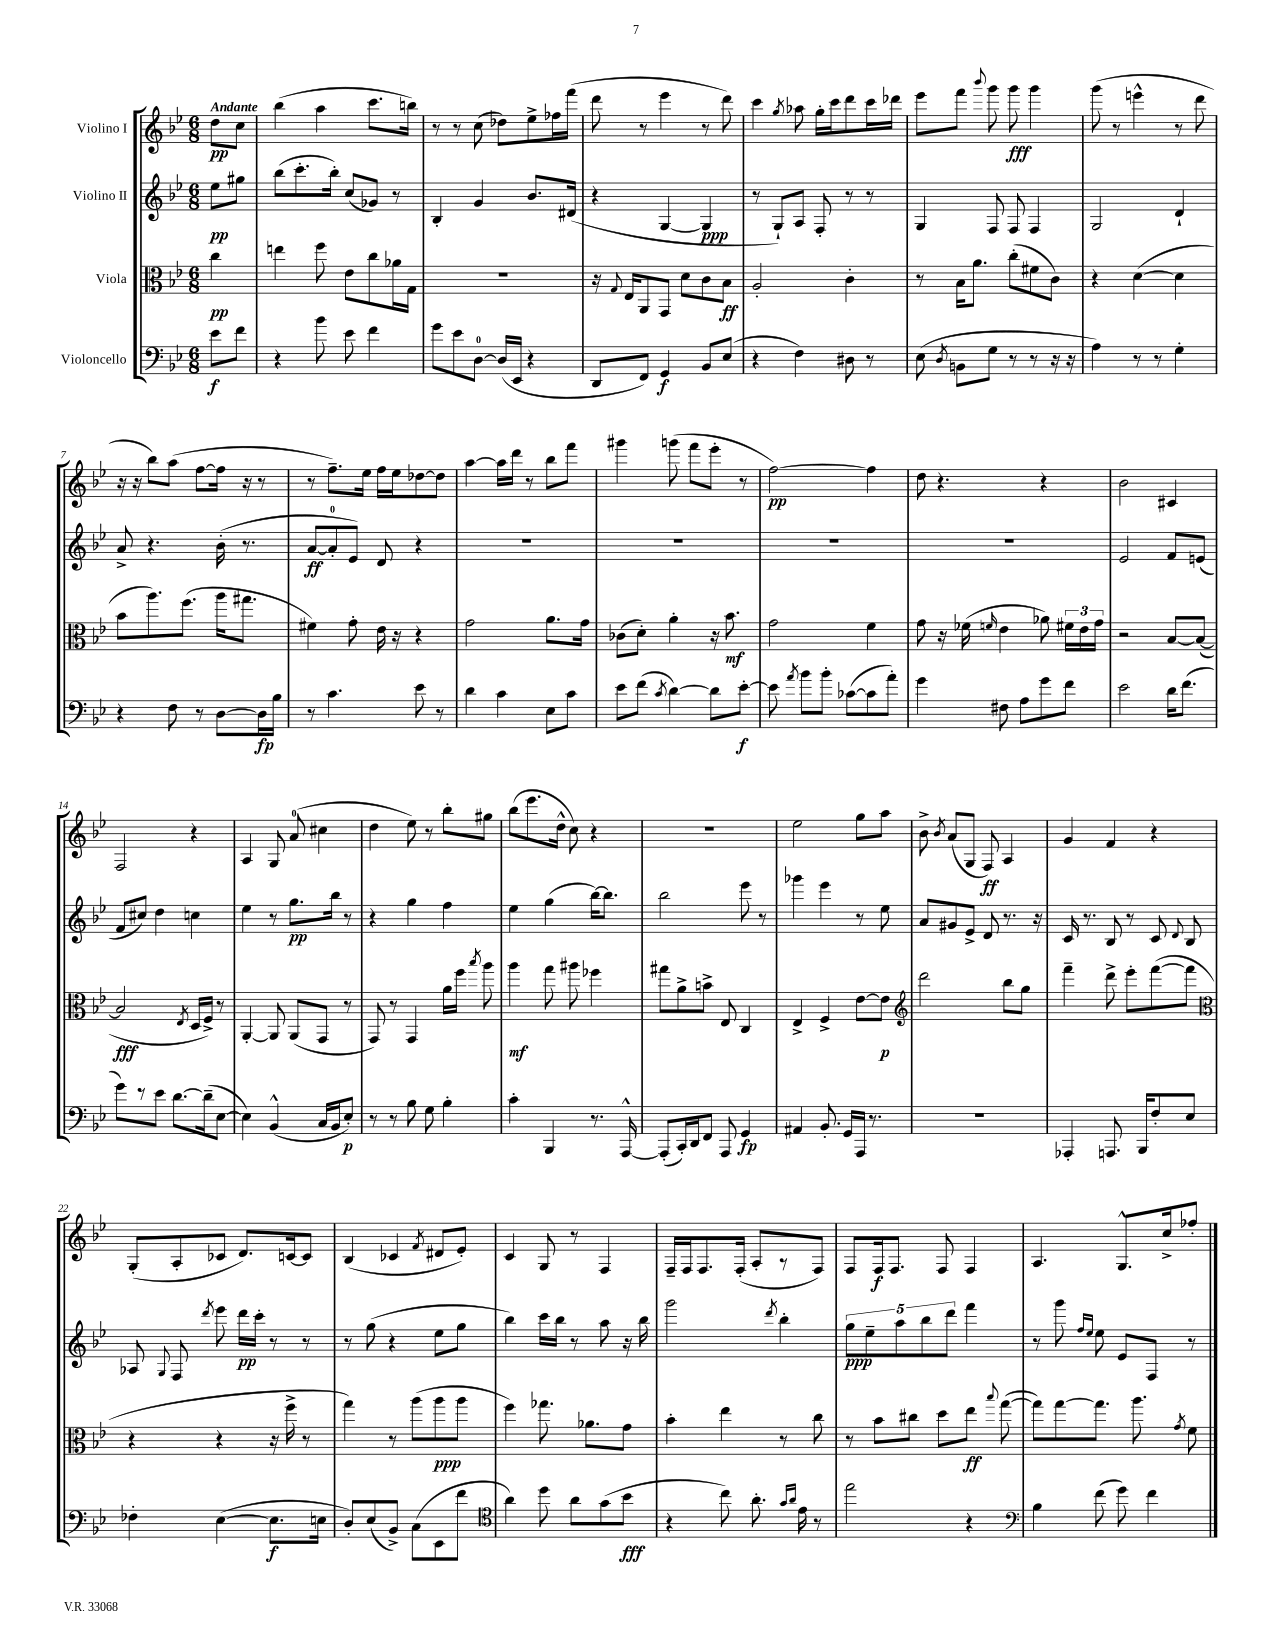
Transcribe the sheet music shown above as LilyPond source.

<<
\new StaffGroup <<
\new Staff = "s0" \with { instrumentName = "Violino I" } {
    \clef treble \key bes \major \numericTimeSignature \time 6/8 \partial 4 \tempo "Andante"
    \autoBeamOff d''8[\pp c''8] |
    bes''4( a''4 c'''8.[ b''16]) |
    r8 r8 c''8( des''8[) ees''8-> fes''16 f'''16]( |
    d'''8 r8 ees'''4 r8 d'''8) |
    c'''4 \acciaccatura { g''8 } aes''8 g''16[-. c'''16 d'''8 c'''16 des'''16] |
    ees'''8[ f'''8] \appoggiatura { bes'''8 } g'''8 g'''8\fff g'''4 |
    g'''8( r8 e'''4-^ r8 d'''8 |
    r16 r16 bes''8[) a''8]( f''8[~ f''16] r16 r8 |
    r8 f''8.[--) ees''16] f''16[ ees''16 des''8~ des''8] |
    a''4~ a''16[ d'''16] r8 bes''8[ f'''8] |
    gis'''4 g'''8( f'''8[ ees'''8]-. r8 |
    f''2~\pp) f''4 |
    d''8 r4. r4 |
    bes'2 cis'4 |
    f2 r4 |
    a4 g8 a'8-0( cis''4 |
    d''4 ees''8) r8 bes''8[-. gis''8] |
    bes''8[( ees'''8. d''16]-^ c''8) r4 |
    R2. |
    ees''2 g''8[ a''8] |
    bes'8-> \acciaccatura { bes'8 } a'8[( g8] f8\ff) a4 |
    g'4 f'4 r4 |
    g8[-.( a8-. ces'8] d'8.[) c'16~ c'8] |
    bes4( ces'4 \acciaccatura { f'8 } dis'8[ ees'8]-.) |
    c'4 g8 r8 f4 |
    f16[-- f16 f8. f16]-.( a8[-. r8 f8]) |
    f8[ f16\f f8.] f8 f4 |
    a4. g8.[-^ c''16-> fes''8]-. \bar "|." |
}
\new Staff = "s1" \with { instrumentName = "Violino II" } {
    \clef treble \key bes \major \numericTimeSignature \time 6/8 \partial 4
    \autoBeamOff ees''8[\pp gis''8] |
    bes''8[( c'''8.-. bes''16]-.) c''8[( ges'8]) r8 |
    bes4-. g'4 bes'8.[ dis'16]( |
    r4 g4~ g4\ppp |
    r8 g8[-!) a8] f8-. r8 r8 |
    g4 f8 f8 f4 |
    g2 d'4-! |
    a'8-> r4. bes'16-.( r8. |
    a'8[~\ff a'8-0-. ees'8]) d'8 r4 |
    R2. |
    R2. |
    R2. |
    R2. |
    ees'2 f'8[ e'8]( |
    f'8[ cis''8]) d''4 c''4 |
    ees''4 r8 g''8.[\pp bes''16] r8 |
    r4 g''4 f''4 |
    ees''4 g''4( bes''16[~) bes''8.] |
    bes''2 ees'''8 r8 |
    ges'''4 ees'''4 r8 ees''8 |
    a'8[ gis'8 ees'8]-> d'8 r8. r16 |
    c'16 r8. bes8 r8 c'8 \appoggiatura { d'8 } bes8 |
    aes8 \appoggiatura { g8 } f8 \acciaccatura { d'''8 } ees'''8 d'''16[\pp c'''16]-. r8 r8 |
    r8 g''8( r4 ees''8[ g''8] |
    bes''4) c'''16[ bes''16] r8 a''8 r16 bes''16 |
    g'''2 \acciaccatura { d'''8 } bes''4-. |
    \tuplet 5/4 { g''8[\ppp ees''8-- a''8 bes''8 d'''8] } f'''4 |
    r8 g'''8 \grace { f''16[ ees''16] } ees''8 ees'8[ f8] r8 \bar "|." |
}
\new Staff = "s2" \with { instrumentName = "Viola" } {
    \clef alto \key bes \major \numericTimeSignature \time 6/8 \partial 4
    \autoBeamOff c''4\pp |
    e''4 f''8 ees'8[ c''8 aes'16 g16] |
    R2. |
    r16 \appoggiatura { g8 } ees16[ a,8 g,8] d'8[ c'8 bes8]\ff |
    a2-. c'4-. |
    r8 bes16[ a'8.] c''8[-.( fis'8 c'8]) |
    r4 d'4~( d'4 |
    bes'8[ a''8.) f''8.]( a''16[ gis''8.] |
    fis'4) g'8-. ees'16 r16 r4 |
    g'2 a'8.[ g'16] |
    ces'8[( d'8]-.) a'4-. r16 bes'8.\mf |
    g'2 f'4 |
    g'8 r16 fes'16( \grace { f'16 } ees'4 aes'8) \tuplet 3/2 { fis'16[ ees'16 g'16] } |
    r2 bes8[~ bes8]~( |
    bes2\fff \acciaccatura { ees8 } d16[ f16]->) r8 |
    a,4~-. a,8 a,8[( g,8] r8 |
    g,8) r8 g,4 a'16[ f''16] \acciaccatura { bes''8 } a''8 |
    a''4\mf g''8 ais''8 fes''4 |
    gis''8[ a'8-> b'8]-> ees8 c4 |
    ees4-> f4-> ees'8[~ ees'8]\p |
    \clef treble d'''2 bes''8[ g''8] |
    f'''4-- d'''8-> ees'''8[-. f'''8~( f'''8] |
    \clef alto r4 r4 r16 f''16-> r8 |
    g''4) r8 a''8[( a''8\ppp a''8] |
    f''4) ges''8. aes'8.[ g'8] |
    bes'4-. ees''4 r8 c''8 |
    r8 bes'8[ cis''8] d''8[ ees''8]\ff \appoggiatura { bes''8 } g''8~( |
    g''8[) g''8~ g''8.] a''8. \acciaccatura { g'8 } f'8 \bar "|." |
}
\new Staff = "s3" \with { instrumentName = "Violoncello" } {
    \clef bass \key bes \major \numericTimeSignature \time 6/8 \partial 4
    \autoBeamOff ees'8[\f f'8] |
    r4 bes'8 ees'8 f'4 |
    g'8[ ees'8 d8]-0~ d16[( ees,16] r4 |
    d,8[ f,8]) g,4\f bes,8[ ees8]( |
    r4 f4) dis8 r8 |
    ees8( \acciaccatura { d8 } b,8[ g8] r8 r8 r16 r16 |
    a4) r8 r8 g4-. |
    r4 f8 r8 d8[~ d16\fp bes16] |
    r8 c'4. ees'8 r8 |
    d'4 c'4 ees8[ c'8] |
    ees'8[ f'8]( \acciaccatura { c'8 } d'4~) d'8[ ees'8]~-.\f |
    ees'8 \acciaccatura { a'8 } bes'8[ bes'8]-. ces'8[~( ces'8 a'8]-.) |
    g'4 fis8 a8[ g'8 f'8] |
    ees'2 d'16[ f'8.]( |
    g'8[) r8 ees'8] d'8.[~ d'16--( ees8]~ |
    ees4) bes,4-^( c16[ bes,16 ees8]-.\p) |
    r8 r8 bes8 g8 bes4-. |
    c'4-. bes,,4 r8. a,,16~-^ |
    a,,8[-.( c,16-.) d,16 f,8] a,,8 g,4\fp |
    ais,4 bes,8.-. g,16[ a,,16] r8. |
    R2. |
    aes,,4-. a,,8. bes,,16[ f8-. ees8] |
    fes4-. ees4~( ees8.[\f e16] |
    d8[-.) ees8( bes,8]->) c8[( ees,8 f'8] |
    \clef tenor a'4) d''8 a'8[ g'8( bes'8]\fff |
    r4 c''8) a'8.-. \grace { g'16[ a'16] } ees'16 r8 |
    ees''2 r4 |
    \clef bass bes4 f'8( g'8) f'4 \bar "|." |
}
>>
>>
